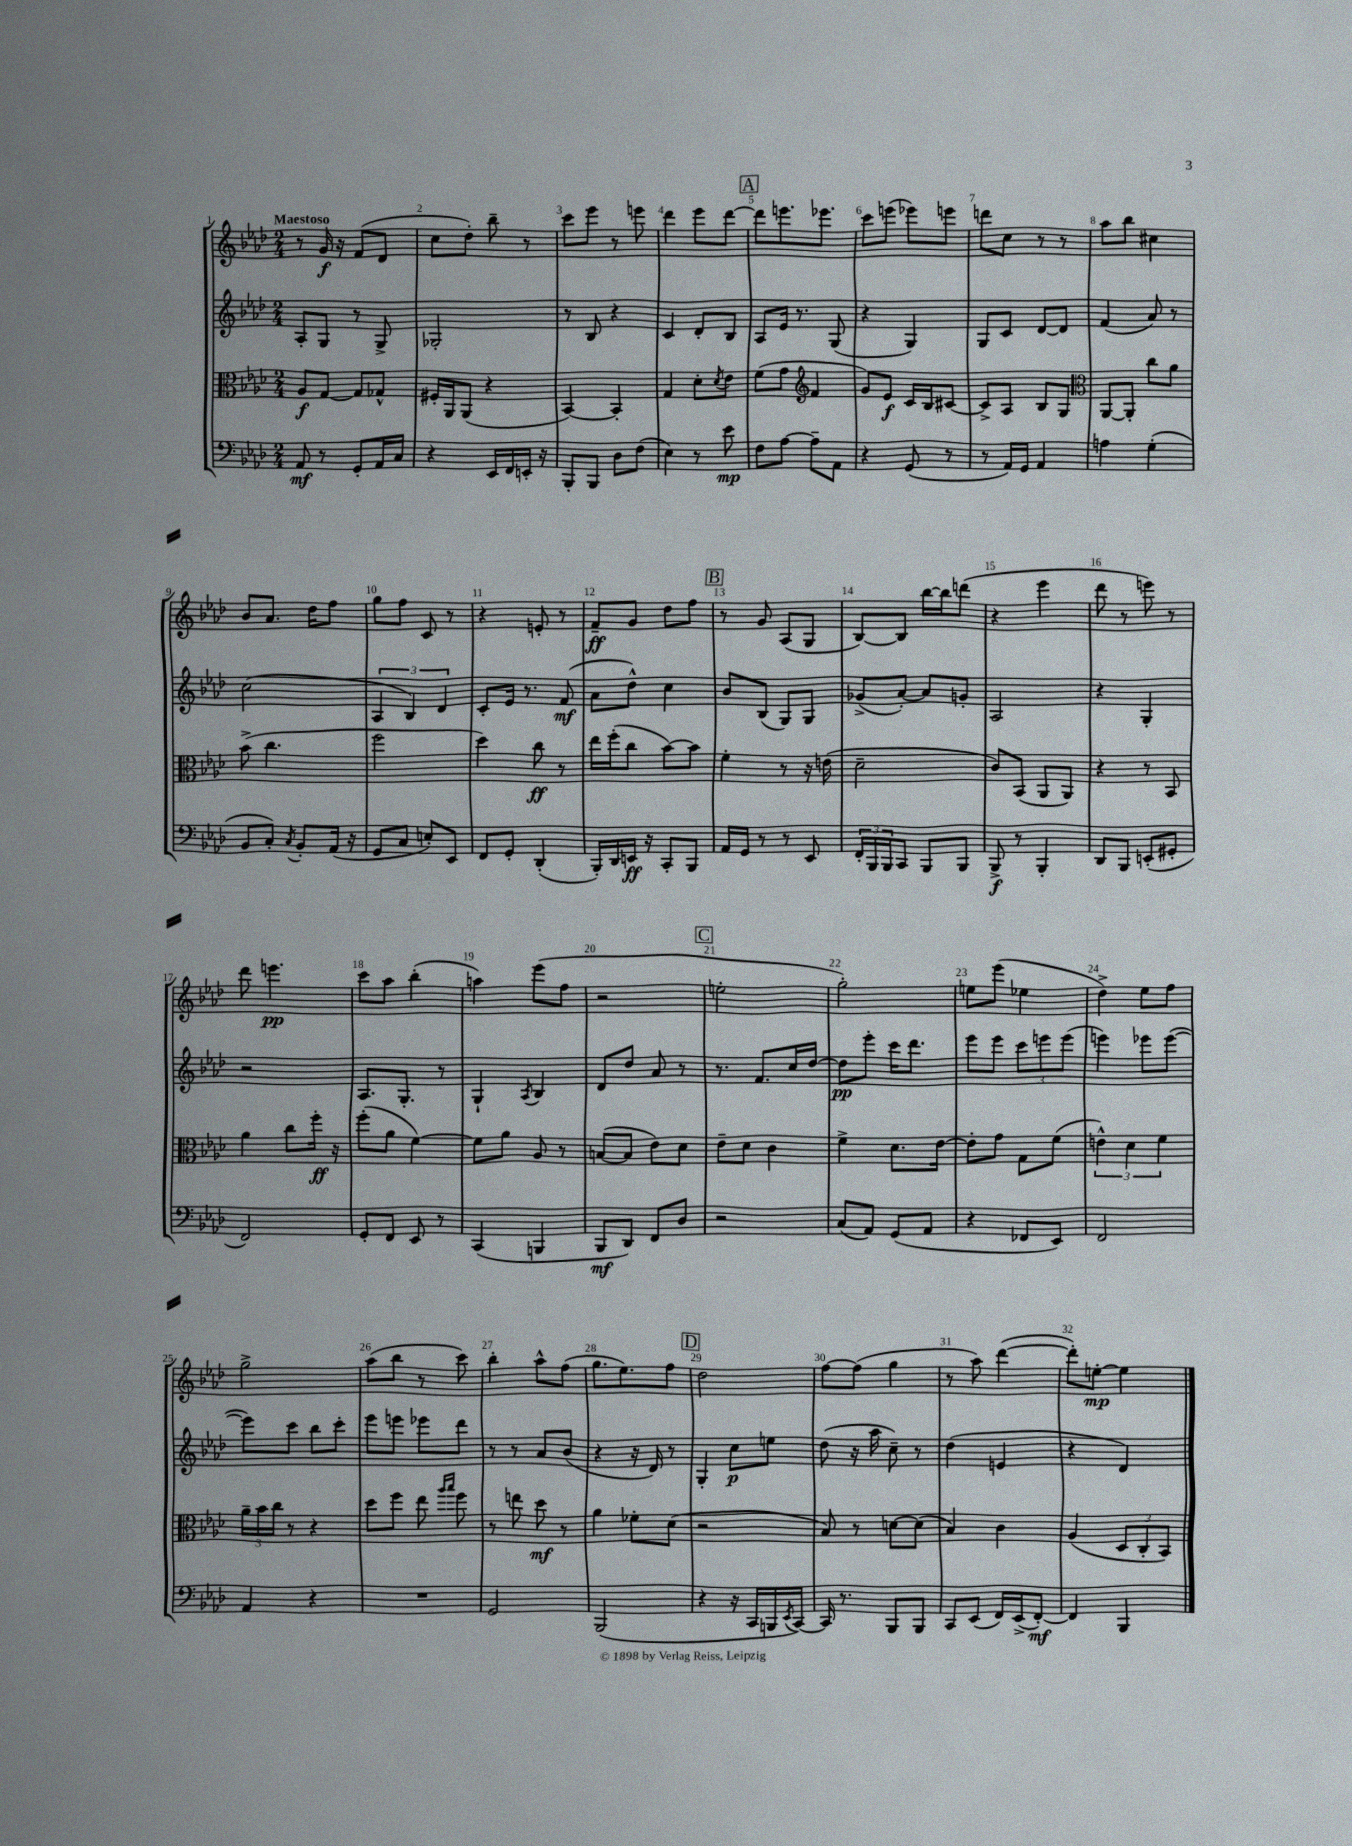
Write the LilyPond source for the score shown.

<<
\new StaffGroup <<
\new Staff = "s0" {
    \clef treble \key aes \major \numericTimeSignature \time 2/4 \tempo "Maestoso"
    r8 g'16\f r16 f'8( des'8 |
    c''8 des''8-.) bes''8-- r8 |
    c'''8 ees'''8 r8 e'''8 |
    des'''4 ees'''8 des'''8~ |
    \mark \markup { \box "A" } des'''8 e'''8. ees'''8. |
    c'''8 e'''8( ees'''8) e'''8 |
    d'''8 c''8 r8 r8 |
    aes''8 bes''8 cis''4 |
    bes'8 aes'8. des''16 f''8 |
    g''8 f''8 c'8 r8 |
    r4 e'8-. r8 |
    f'8--\ff g'8 des''8 f''8 |
    \mark \markup { \box "B" } r8 g'8 aes8( g8 |
    bes8~) bes8 bes''16~ bes''16 d'''8( |
    r4 ees'''4 |
    des'''8 r8 e'''8) r8 |
    des'''8 e'''4.\pp |
    c'''8 aes''8 bes''4-.( |
    a''4) ees'''8( f''8 |
    r2 |
    \mark \markup { \box "C" } e''2-. |
    g''2-.) |
    e''8 ees'''8( ees''4 |
    des''4->) ees''8 f''8 |
    g''2-> |
    aes''8( bes''8 r8 c'''8) |
    bes''4-. aes''8-^ f''8( |
    g''8. ees''8.) f''8 |
    \mark \markup { \box "D" } des''2 |
    f''8~ f''8( g''4 |
    r8 aes''8) des'''4~( |
    des'''8-.) e''8~-.\mp e''4 \bar "|." |
}
\new Staff = "s1" {
    \clef treble \key aes \major \numericTimeSignature \time 2/4
    aes8-. g8 r8 g8-> |
    ges2-. |
    r8 bes8 r4 |
    c'4 des'8-. bes8 |
    \mark \markup { \box "A" } aes8 ees'16 r8. g8( |
    r4 g4) |
    g8 c'8 des'8~ des'8 |
    f'4( aes'8) r8 |
    c''2( |
    \tuplet 3/2 { aes4 bes4) des'4 } |
    c'8-. ees'16 r8. f'8\mf( |
    aes'8 des''8-^) c''4 |
    \mark \markup { \box "B" } bes'8 bes8( g8) g8 |
    ges'8->( aes'8~-.) aes'8 g'8-. |
    aes2 |
    r4 g4-. |
    r2 |
    aes8. g8.-. r8 |
    g4-! \acciaccatura { aes8 } bes4 |
    des'8 des''8 aes'8 r8 |
    \mark \markup { \box "C" } r8. f'8. c''16 des''16~ |
    des''8\pp ees'''8-. c'''16 des'''8. |
    ees'''8 ees'''8 \tuplet 3/2 { c'''8 e'''8 e'''8( } |
    e'''4) ees'''8 ees'''8~( |
    ees'''8) c'''8 bes''8 c'''8-. |
    ees'''8 e'''8 ees'''8 des'''8 |
    r8 r8 aes'8 bes'8( |
    r4 r16 des'16) r8 |
    \mark \markup { \box "D" } g4-. c''8\p e''8 |
    des''8( r16 aes''16 c''8--) r8 |
    des''4( e'4 |
    r4 des'4) \bar "|." |
}
\new Staff = "s2" {
    \clef alto \key aes \major \numericTimeSignature \time 2/4
    aes8\f g8~ g8 ges8-^ |
    fis16-. aes,16 aes,8( r4 |
    bes,4~) bes,4-. |
    g4 des'8-. \acciaccatura { des'8 } ees'8 |
    \mark \markup { \box "A" } f'8( g'8 \clef treble f'4 |
    g'8) ees'8\f c'16 bes16 cis'8~ |
    cis'8-> aes8 bes8 g8 |
    \clef alto aes,8~ aes,8-. c''8 aes'8 |
    bes'8->( c''4. |
    f''2 |
    des''4) c''8\ff r8 |
    ees''16 f''16-.( c''8 bes'8~) bes'8 |
    \mark \markup { \box "B" } f'4-. r8 r16 e'16( |
    des'2-- |
    c'8) bes,8( aes,8 aes,8) |
    r4 r8 bes,8 |
    aes'4 c''8 f''16-.\ff r16 |
    f''8-.( aes'8 f'4~) |
    f'8 aes'8 aes8 r8 |
    b8~( b8 ees'8) des'8 |
    \mark \markup { \box "C" } ees'8-- des'8 c'4 |
    f'4-> des'8. ees'16~ |
    ees'8-. g'8 g8 f'8( |
    \tuplet 3/2 { e'4-^) des'4 f'4 } |
    \tuplet 3/2 { aes'16-- bes'16 c''16 } r8 r4 |
    des''8 f''8 ees''8 \grace { aes''16 bes''16 } f''8 |
    r8 e''8 des''8\mf r8 |
    aes'4 fes'8-. des'8( |
    \mark \markup { \box "D" } r2 |
    bes8) r8 d'8~ d'8( |
    bes4) c'4 |
    aes4( \tuplet 3/2 { des8 c8-. bes,8) } \bar "|." |
}
\new Staff = "s3" {
    \clef bass \key aes \major \numericTimeSignature \time 2/4
    aes,8\mf r8 g,8-. aes,16 c16 |
    r4 ees,16 f,16 e,16-. r16 |
    bes,,8-. bes,,8 des8 f8( |
    ees4) r8 ees'8\mp |
    \mark \markup { \box "A" } f8 aes8~ aes8-- aes,8 |
    r4 g,8( r8 |
    r8 aes,16) g,16 aes,4 |
    a4 g4-.( |
    bes,8 c8-.) \acciaccatura { c8 } bes,8-. aes,16( r16 |
    g,8 c8 e8-.) ees,8 |
    f,8 g,8-. des,4-.( |
    bes,,16-.) des,16 e,16\ff r16 c,8-. bes,,8 |
    \mark \markup { \box "B" } aes,16 g,16 r8 r8 ees,8 |
    \tuplet 3/2 { f,16-. bes,,16 bes,,16 } c,8 bes,,8 bes,,8 |
    bes,,8->\f r8 bes,,4-. |
    des,8 bes,,8 e,8-.( gis,8-. |
    f,2) |
    g,8-. f,8 ees,8 r8 |
    c,4( b,,4 |
    bes,,8\mf des,8) f,8 des8 |
    \mark \markup { \box "C" } r2 |
    c8( aes,8) g,8( aes,8 |
    r4 fes,8 ees,8) |
    f,2 |
    aes,4 r4 |
    R2 |
    g,2 |
    bes,,2( |
    \mark \markup { \box "D" } r4 r16 c,16 b,,16 \acciaccatura { ees,8 } c,16~) |
    c,16 r8. bes,,8 bes,,8 |
    c,8 ees,8( f,16) ees,16->( f,8~-.\mf) |
    f,4 bes,,4 \bar "|." |
}
>>
>>
\layout { \context { \Score \override BarNumber.break-visibility = ##(#f #t #t) barNumberVisibility = #all-bar-numbers-visible } }
